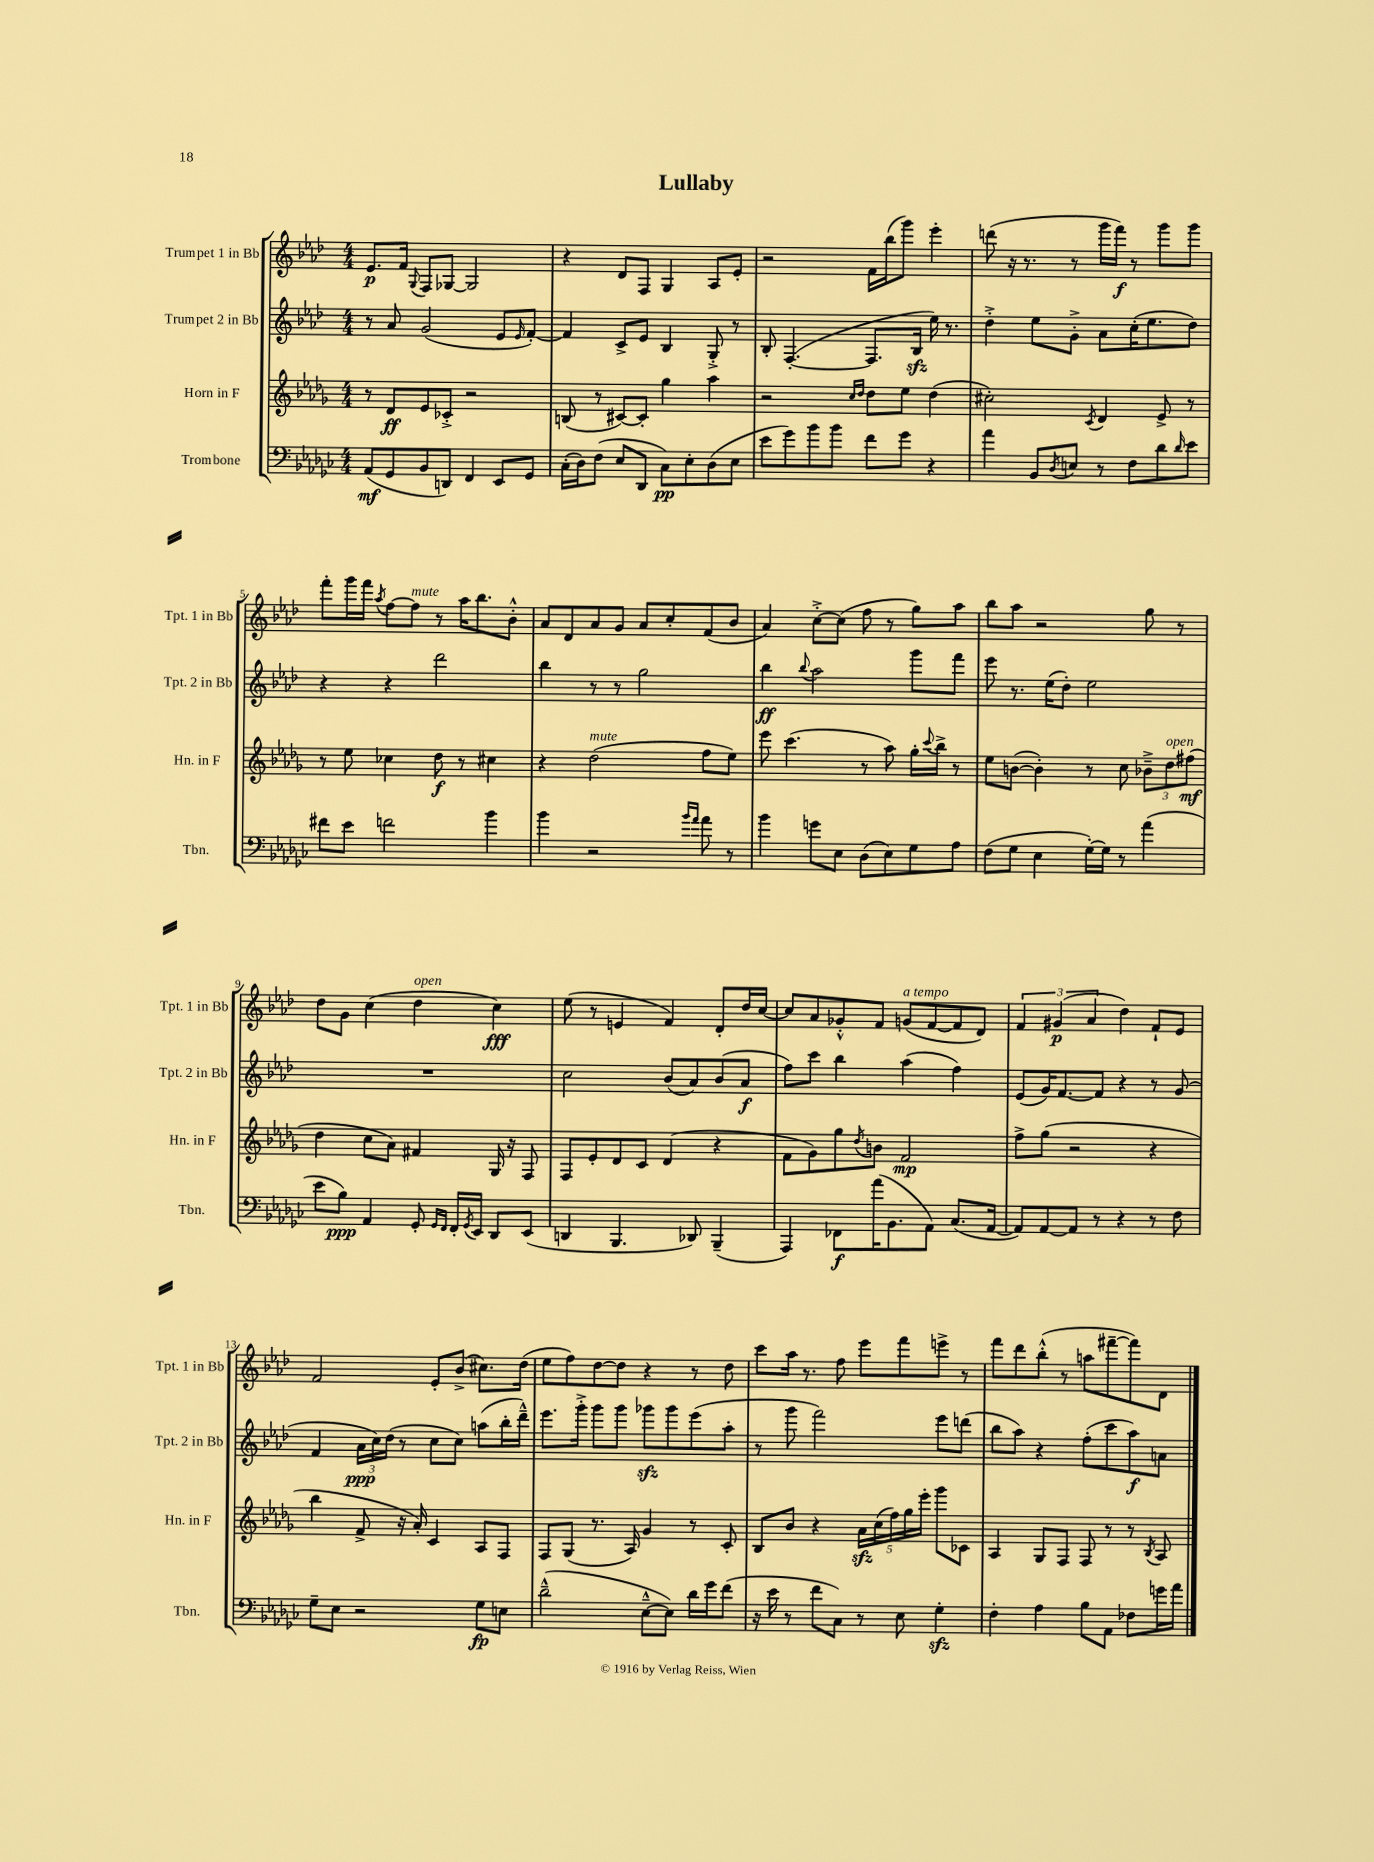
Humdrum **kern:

**kern	**dynam	**kern	**dynam	**kern	**dynam	**kern	**dynam
*part4	*part4	*part3	*part3	*part2	*part2	*part1	*part1
*staff4	*staff4	*staff3	*staff3	*staff2	*staff2	*staff1	*staff1
*I"Trombone	*	*I"Horn in F	*	*I"Trumpet 2 in Bb	*	*I"Trumpet 1 in Bb	*
*I'Tbn.	*	*I'Hn. in F	*	*I'Tpt. 2 in Bb	*	*I'Tpt. 1 in Bb	*
*clefF4	*	*clefG2	*	*clefG2	*	*clefG2	*
*k[b-e-a-d-g-c-]	*	*k[b-e-a-d-g-]	*	*k[b-e-a-d-]	*	*k[b-e-a-d-]	*
*M4/4	*	*M4/4	*	*M4/4	*	*M4/4	*
=1	=1	=1	=1	=1	=1	=1	=1
(8AA-/L	mf	8r	.	8r	.	8.e-/L	p
8GG-/	.	8d-/L	ff	8a-/	.	.	.
.	.	.	.	.	.	16f/Jk	.
.	.	.	.	.	.	8qqG/	.
8BB-/	.	8e-/	.	(2g/	.	8F/L	.
8DDn/J)	.	8c-X'^/J	.	.	.	[8G-X/J	.
4FF/	.	2r	.	.	.	2G-/]	.
8EE-/L	.	.	.	8e-/L	.	.	.
.	.	.	.	16qqe-/	.	.	.
8GG-/J	.	.	.	[8f'/J)	.	.	.
=2	=2	=2	=2	=2	=2	=2	=2
(16C-'\LL	.	(8Bn/	.	4f/]	.	4r	.
16D-\J)	.	.	.	.	.	.	.
(8F\J	.	8r	.	.	.	.	.
8E-/L	.	[8c#X/L)	.	8c^/L	.	8d-/L	.
8DD-/J	.	8c#'/J]	.	8e-/J	.	8F/J	.
8C-\L)	pp	4gg-\	.	4B-/	.	4G/	.
8E-'\	.	.	.	.	.	.	.
(8D-\	.	4aa-\	.	8G'^/	.	8A-/L	.
8E-\J	.	.	.	8r	.	8e-'/J	.
=3	=3	=3	=3	=3	=3	=3	=3
8e-\L	.	2r	.	8B-'/	.	2r	.
8g-\)	.	.	.	([4.F'/	.	.	.
8b-\	.	.	.	.	.	.	.
8b-\J	.	.	.	.	.	.	.
.	.	16qqcc/LL	.	.	.	.	.
.	.	16qqdd-/JJ	.	.	.	.	.
8f\L	.	8dd-\L	.	8.F/L]	.	16f\LL	.
.	.	.	.	.	.	(16bb-\J	.
8g-\J	.	8ee-\J	.	.	.	8ggg\J)	.
.	.	.	.	16B-zz/Jk	.	.	.
4r	.	(4dd-\	.	16ee-\)	.	4eee-'\	.
.	.	.	.	8.r	.	.	.
=4	=4	=4	=4	=4	=4	=4	=4
4a-\	.	2cc#X'\)	.	4dd-'^\	.	(8dddn\	.
.	.	.	.	.	.	16r	.
.	.	.	.	.	.	8.r	.
8BB-/L	.	.	.	8ee-\L	.	.	.
8qD-/	.	.	.	.	.	.	.
8En/J	.	.	.	8g'^\J	.	8r	.
.	.	8qc/	.	.	.	.	.
8r	.	4d-/	.	8a-\L	.	16ggg\LL	.
.	.	.	.	.	.	16fff\JJ)	f
8F\L	.	.	.	(16cc'\K	.	8r	.
.	.	.	.	8.ee-\	.	.	.
8d-\	.	8e-^/	.	.	.	8ggg\L	.
16qqd-/	.	.	.	.	.	.	.
8e-\J	.	8r	.	8dd-\J)	.	8ggg\J	.
!!LO:LB:g=z
=5	=5	=5	=5	=5	=5	=5	=5
8f#X\L	.	8r	.	4r	.	8fff'\L	.
8e-\J	.	8ee-\	.	.	.	16ggg\L	.
.	.	.	.	.	.	16fff\JJ	.
.	.	.	.	.	.	8qaa-/	.
2fn\	.	4cc-X\	.	4r	.	[8ff\L	.
!	!	!	!	!	!	!LO:TX:a:i:t=mute	!
.	.	.	.	.	.	8ff\J]	.
.	.	8dd-\	f	2ddd-\	.	8r	.
.	.	8r	.	.	.	16aa-\KL	.
.	.	.	.	.	.	8.bb-\	.
4b-\	.	4cc#X\	.	.	.	.	.
.	.	.	.	.	.	8b-'^^\J	.
=6	=6	=6	=6	=6	=6	=6	=6
4b-\	.	4r	.	4bb-\	.	8a-/L	.
.	.	.	.	.	.	8d-/	.
!	!	!LO:TX:a:i:t=mute	!	!	!	!	!
2r	.	(2dd-\	.	8r	.	8a-/	.
.	.	.	.	8r	.	8g/J	.
.	.	.	.	2gg\	.	8a-/L	.
.	.	.	.	.	.	8cc'/	.
16qqb-/LL	.	.	.	.	.	.	.
16qqa-/JJ	.	.	.	.	.	.	.
8a-\	.	8ff\L	.	.	.	(8f/	.
8r	.	8ee-\J)	.	.	.	8b-/J	.
=7	=7	=7	=7	=7	=7	=7	=7
4b-\	.	8eee-\	.	4bb-\	ff	4a-/)	.
.	.	(4.ccc\	.	.	.	.	.
.	.	.	.	8qqbb-/	.	.	.
8gn\L	.	.	.	2aa-\	.	[8cc'^\L	.
8E-\J	.	.	.	.	.	(8cc\J]	.
(8D-\L	.	8r	.	.	.	8ff\	.
8E-\)	.	8aa-\)	.	.	.	8r	.
8G-\	.	16gg-'\LL	.	8ggg\L	.	8gg\L)	.
.	.	8qqccc/	.	.	.	.	.
.	.	16bb-^\JJ	.	.	.	.	.
8A-\J	.	8r	.	8fff\J	.	8aa-\J	.
=8	=8	=8	=8	=8	=8	=8	=8
(8F\L	.	8ee-\L	.	8eee-\	.	8bb-\L	.
8G-\J	.	([8bn\J	.	8.r	.	8aa-\J	.
4E-\	.	4b'\])	.	.	.	2r	.
.	.	.	.	(16ee-\KL	.	.	.
.	.	.	.	8dd-'\J)	.	.	.
[16G-'\LL)	.	8r	.	2ee-\	.	.	.
16G-\JJ]	.	.	.	.	.	.	.
8r	.	8cc\	.	.	.	.	.
(4a-\	.	12b-X~^\L	.	.	.	8gg\	.
!	!	!LO:TX:a:i:t=open	!	!	!	!	!
.	.	12dd-\	.	.	.	.	.
.	.	.	.	.	.	8r	.
.	.	(12ff#X\J	mf	.	.	.	.
!!LO:LB:g=z
=9	=9	=9	=9	=9	=9	=9	=9
8e-\L	.	4dd-\	.	1r	.	8dd-\L	.
8B-\J)	ppp	.	.	.	.	8g\J	.
4AA-/	.	8cc\L	.	.	.	(4cc\	.
.	.	8a-\J)	.	.	.	.	.
!	!	!	!	!	!	!LO:TX:a:i:t=open	!
8GG-'/	.	4f#X/	.	.	.	4dd-\	.
16qqGG-/LL	.	.	.	.	.	.	.
16qqFF/JJ	.	.	.	.	.	.	.
16FF'/LL	.	.	.	.	.	.	.
8qGG-/	.	.	.	.	.	.	.
16EE-/JJ	.	.	.	.	.	.	.
8DD-/L	.	16G-/	.	.	.	4cc\)	fff
.	.	16r	.	.	.	.	.
(8EE-/J	.	8F/	.	.	.	.	.
=10	=10	=10	=10	=10	=10	=10	=10
4DDn/	.	8F/L	.	2cc\	.	(8ee-\	.
.	.	8e-'/	.	.	.	8r	.
4.BBB-/	.	8d-/	.	.	.	4en/	.
.	.	8c/J	.	.	.	.	.
.	.	(4d-/	.	(8b-/L	.	4f/)	.
8DD-X/)	.	.	.	8a-/)	.	.	.
(4BBB-~/	.	4r	.	(8b-/	.	8d-'/L	.
.	.	.	.	8a-/J	f	16dd-/L	.
.	.	.	.	.	.	[16cc/JJ	.
=11	=11	=11	=11	=11	=11	=11	=11
4AAA-/)	.	8f\L	.	8ff\L)	.	8cc/L]	.
.	.	8g-\)	.	8ccc\J	.	8a-/	.
8FF-X\L	f	8gg-\	.	4bb-\	.	8g-X'^^/	.
.	.	8qdd-/	.	.	.	.	.
(16a-\K	.	8bn\J	.	.	.	8f/J	.
8.BB-\	.	.	.	.	.	.	.
!	!	!	!	!	!	!LO:TX:a:i:t=a tempo	!
.	.	2f/	mp	(4aa-\	.	(8gn/L	.
8AA-\J)	.	.	.	.	.	[8f/	.
(8.C-/L	.	.	.	4ff\)	.	8f/]	.
.	.	.	.	.	.	8d-/J)	.
[16AA-/Jk	.	.	.	.	.	.	.
=12	=12	=12	=12	=12	=12	=12	=12
8AA-/L])	.	8ff^\L	.	(8e-/L	.	6f/	.
[8AA-/	.	(8gg-\J	.	16g/K)	.	.	.
.	.	.	.	.	.	(6g#X/	p
.	.	.	.	[8.f/	.	.	.
8AA-/J]	.	2r	.	.	.	.	.
.	.	.	.	.	.	6a-/	.
8r	.	.	.	8f/J]	.	.	.
4r	.	.	.	4r	.	4dd-\)	.
8r	.	4r	.	8r	.	8f`/L	.
8F\	.	.	.	(8g/	.	8e-/J	.
!!LO:LB:g=z
=13	=13	=13	=13	=13	=13	=13	=13
8G-~\L	.	4bb-\	.	4f/	.	2f/	.
8E-\J	.	.	.	.	.	.	.
2r	.	8f^/	.	24a-\LL	ppp	.	.
.	.	.	.	24cc\)	.	.	.
.	.	.	.	(24dd-\JJ	.	.	.
.	.	16r	.	8r	.	.	.
.	.	16a-'/)	.	.	.	.	.
.	.	4c/	.	8cc\L	.	8e-'/L	.
.	.	.	.	8cc\J)	.	(8b-^/J	.
8G-\L	fp	8A-/L	.	(8aan\L	.	8.cc#X\L)	.
8En\J	.	8F/J	.	16bb-'\L	.	.	.
.	.	.	.	16ddd-~^^\JJ)	.	(16dd-\Jk	.
=14	=14	=14	=14	=14	=14	=14	=14
(2d-~^^\	.	8F/L	.	8.eee-\L	.	8ee-\L	.
.	.	(8G-/J	.	.	.	8ff\)	.
.	.	.	.	16ggg'^\Jk	.	.	.
.	.	8.r	.	8ggg\L	.	[8dd-\	.
.	.	.	.	8ggg\J	.	8dd-\J]	.
.	.	16A-/)	.	.	.	.	.
[8E-~^^\L	.	4g-/	.	8ggg-Xzz\L	.	4r	.
8E-\J])	.	.	.	8ggg-\	.	.	.
16d-\LL	.	8r	.	(8eee-\	.	8r	.
16g-\J	.	.	.	.	.	.	.
(8f\J	.	8c'/	.	8aa-'\J	.	8dd-\	.
=15	=15	=15	=15	=15	=15	=15	=15
16r	.	8B-/L	.	8r	.	8ccc\L	.
16e-\	.	.	.	.	.	.	.
8r	.	8b-/J	.	8ggg\	.	16aa-\Jk	.
.	.	.	.	.	.	8.r	.
8f\L	.	4r	.	2fff\)	.	.	.
8C-\J)	.	.	.	.	.	8ff\	.
8r	.	20a-zz\LL	.	.	.	8eee-\L	.
.	.	(20cc\	.	.	.	.	.
.	.	20ff\)	.	.	.	.	.
8E-\	.	.	.	.	.	8fff\	.
.	.	20gg-\	.	.	.	.	.
.	.	20eee-'\JJ	.	.	.	.	.
4G-zz'\	.	8ggg-\L	.	8eee-\L	.	8eeen^\J	.
.	.	8c-X\J	.	(8dddn\J	.	8r	.
=16	=16	=16	=16	=16	=16	=16	=16
4F'\	.	4A-/	.	8bb-\L	.	8fff\L	.
.	.	.	.	8aa-\J)	.	8ddd-\	.
4A-\	.	8G-/L	.	4r	.	(8bb-'^^\J	.
.	.	8F/J	.	.	.	8r	.
8B-\L	.	8F/	.	(8ff'\L	.	8aan\L	.
8AA-\J	.	8r	.	8ccc\	.	[8fff#X~\	.
8F-X\L	.	8r	.	8aa-\)	f	8fff#\])	.
.	.	8qB-/	.	.	.	.	.
16gn\L	.	8A-/	.	8an\J	.	8d-\J	.
16a-\JJ	.	.	.	.	.	.	.
==	==	==	==	==	==	==	==
*-	*-	*-	*-	*-	*-	*-	*-
